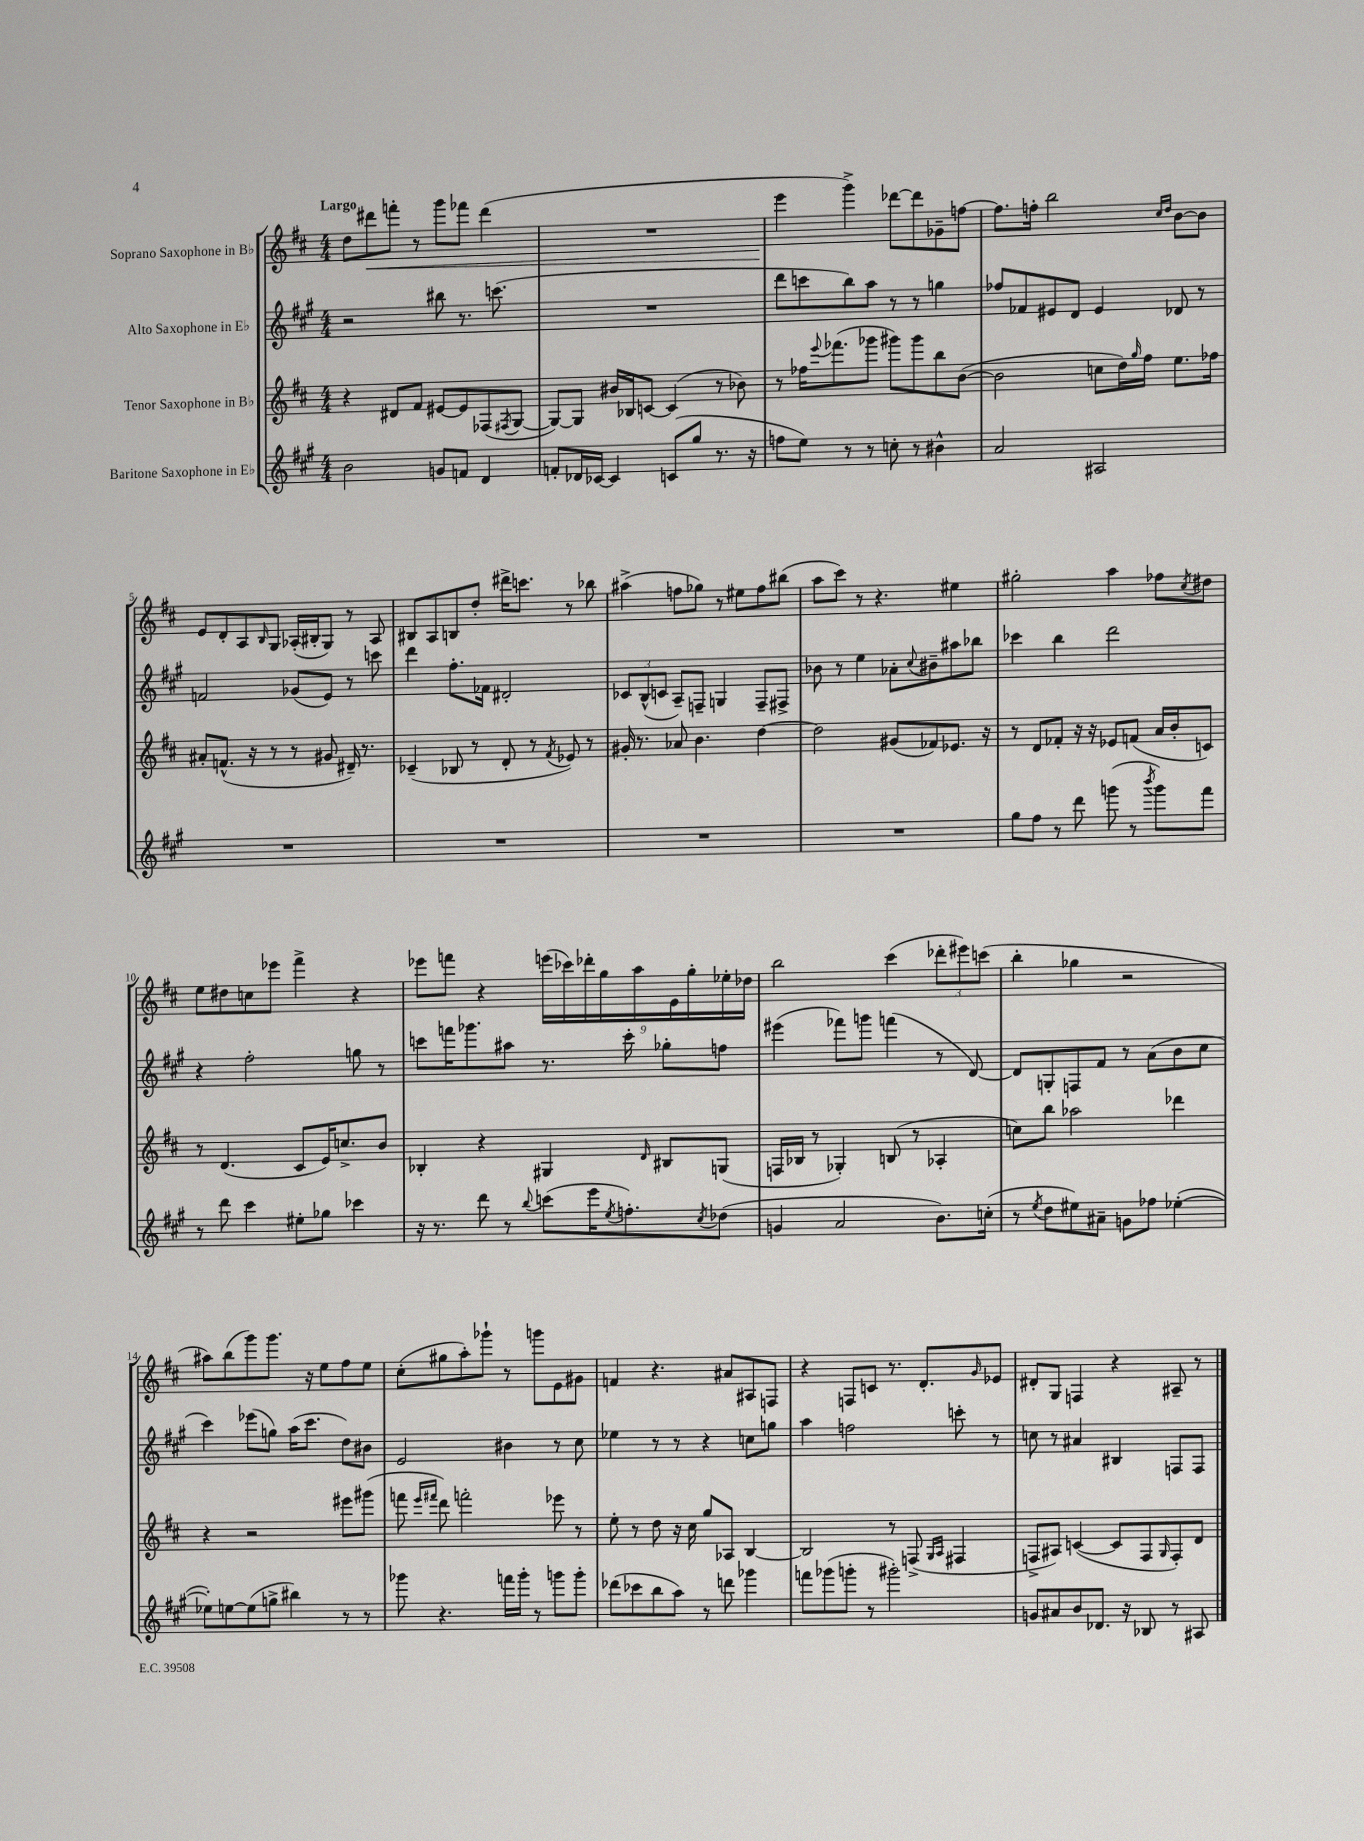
<<
\new StaffGroup <<
\new Staff = "s0" \with { instrumentName = "Soprano Saxophone in Bb" } {
    \clef treble \key d \major \numericTimeSignature \time 4/4 \tempo "Largo"
    d''8 dis'''8\< f'''8-. r8 g'''8 fes'''8 dis'''4( |
    R1 |
    e'''4\! g'''4->) des'''8~ des'''8 ges'8-- f''8~ |
    f''8. f''16-. b''2 \grace { cis''16 d''16 } b'8~ b'8 |
    e'8 d'8-. a8 \grace { b16 } g8 aes16-.( bis16-. g8) r8 aes8 |
    bis8 a8 b8 d''8-. dis'''16-> c'''8. r8 bes''8 |
    ais''4->( f''8 ges''8) r8 eis''8 f''8 bis''8( |
    a''8 cis'''8) r8 r4. eis''4 |
    gis''2-. a''4 fes''8 \acciaccatura { cis''8 } dis''8 |
    e''8 dis''8 c''8 ees'''8 fis'''4-> r4 |
    ees'''8 f'''8 r4 \tuplet 9/8 { e'''16( ces'''16) des'''16-. g''16 a''16 e'16 g''16-. ees''16-. des''16 } |
    b''2 cis'''4( \tuplet 3/2 { des'''8-. eis'''8) c'''8( } |
    b''4-. ges''4 r2 |
    ais''8) b''8( g'''8) g'''8. r16 e''8 fis''8 e''8 |
    cis''8-.( gis''8 a''8-.) ges'''8-! r8 g'''8 e'8 gis'8 |
    f'4 r4. ais'8 ais8 f8 |
    r4 f8 c'8 r8. d'8.-. \grace { g'16 } ees'8 |
    dis'8-. g8 f4 r4 ais8-- r8 \bar "|." |
}
\new Staff = "s1" \with { instrumentName = "Alto Saxophone in Eb" } {
    \clef treble \key a \major \numericTimeSignature \time 4/4
    r2 bis''8 r8. c'''8.( |
    R1 |
    d'''8 c'''8 b''8) a''8 r8 r8 g''4 |
    fes''8 fes'8 eis'8 d'8 eis'4 des'8 r8 |
    f'2 ges'8( e'8) r8 c'''8 |
    d'''4 fis''8.-. fes'16 dis'2-. |
    \tuplet 3/2 { ces'8 b8-^( c'8 } a8--) f8-- g4 f8-- fis8-> |
    bes'8 r8 e''4 aes'8-. \appoggiatura { cis''8 } bis'8-- ais''8 bes''8 |
    ces'''4 b''4 d'''2 |
    r4 fis''2-. g''8 r8 |
    c'''8 f'''16 ges'''8. ais''8 r8. c'''16-. ges''8-. f''8 |
    eis'''4( fes'''8) g'''8 f'''4( r8 d'8~) |
    d'8 g8-. f8 fis'8 r8 a'8( b'8 cis''8 |
    cis'''4) ees'''8( g''8) a''16( cis'''8. d''8) bis'8 |
    e'2 bis'4 r8 cis''8 |
    ees''4 r8 r8 r4 c''8 g''8 |
    a''4 f''2 c'''8-. r8 |
    c''8 r8 ais'4 bis4 f8 f8 \bar "|." |
}
\new Staff = "s2" \with { instrumentName = "Tenor Saxophone in Bb" } {
    \clef treble \key d \major \numericTimeSignature \time 4/4
    r4 dis'8 fis'8 eis'8~ eis'8 fes8( \acciaccatura { fis8 } g8~ |
    g8~) g8 bis'16 bes16 c'8~ c'4( r8 bes'8) |
    r8 fes''16 \appoggiatura { e'''8 } fes'''8.( ges'''8 gis'''8) gis'''8 b''8 b'8~( |
    b'2 c''8 d''16) \grace { g''16 } fis''16 e''8. fes''16 |
    ais'8-. f'8.-^( r16 r8 r8 gis'8 dis'16--) r8. |
    ces'4--( bes8 r8 d'8-. r8 \acciaccatura { fis'8 } ees'8) r8 |
    gis'16-. r8. aes'8 b'4. d''4~ |
    d''2 gis'8( fes'8) ees'8. r16 |
    r8 d'8 fes'8-. r16 r16 ees'8 f'8( a'16 b'16-. c'8) |
    r8 d'4.( cis'8 e'16) c''8.-> b'8 |
    bes4-. r4 gis4 \grace { d'16 } bis8 g8( |
    f16 bes16 r8 ges4-.) b8( r8 aes4-. |
    c''8) b''8 aes''2 des'''4 |
    r4 r2 eis'''8 gis'''8( |
    f'''8 \grace { e'''16 fis'''16 } d'''8) f'''2-. ees'''8 r8 |
    e''8-. r8 d''8 r16 cis''16 g''8 aes8 b4~ |
    b2 r8 f8->( \grace { g16 a16 } fis4 |
    f8-> ais8) c'4~( c'8 f8 \grace { g16 } f8-.) d'8 \bar "|." |
}
\new Staff = "s3" \with { instrumentName = "Baritone Saxophone in Eb" } {
    \clef treble \key a \major \numericTimeSignature \time 4/4
    b'2 g'8 f'8 d'4 |
    f'8-. des'16 ces'16~ ces'4 c'8( gis''8 r8. r16 |
    f''8 e''8) r8 r8 c''8-. r8 bis'4-^ |
    a'2 ais2 |
    R1 |
    R1 |
    R1 |
    R1 |
    gis''8 fis''8 r8 d'''8 g'''8( r8 \acciaccatura { b'''8 } g'''8) fis'''8 |
    r8 d'''8 cis'''4 eis''8-. ges''8 ces'''4 |
    r16 r8. d'''8 r8 \appoggiatura { b''8 } c'''8( e'''16 \acciaccatura { e''8 } f''8.-.) \acciaccatura { cis''8 } des''8( |
    g'4 a'2 b'8.) c''16-.( |
    r8 \acciaccatura { e''8 } d''8 eis''8) ais'8-- g'8 fes''8 ees''4~-.( |
    ees''8-.) e''8~ e''8( g''8-> bis''4) r8 r8 |
    ges'''8 r4. f'''16 ges'''16-. r8 g'''8 g'''8-. |
    des'''8( ces'''8 b''8 a''8) r8 d'''8 ges'''4 |
    f'''8 ges'''8( g'''8-. r8 gis'''2-.) |
    g'8 ais'8 b'8 des'8. r16 bes8 r8 ais8 \bar "|." |
}
>>
>>
